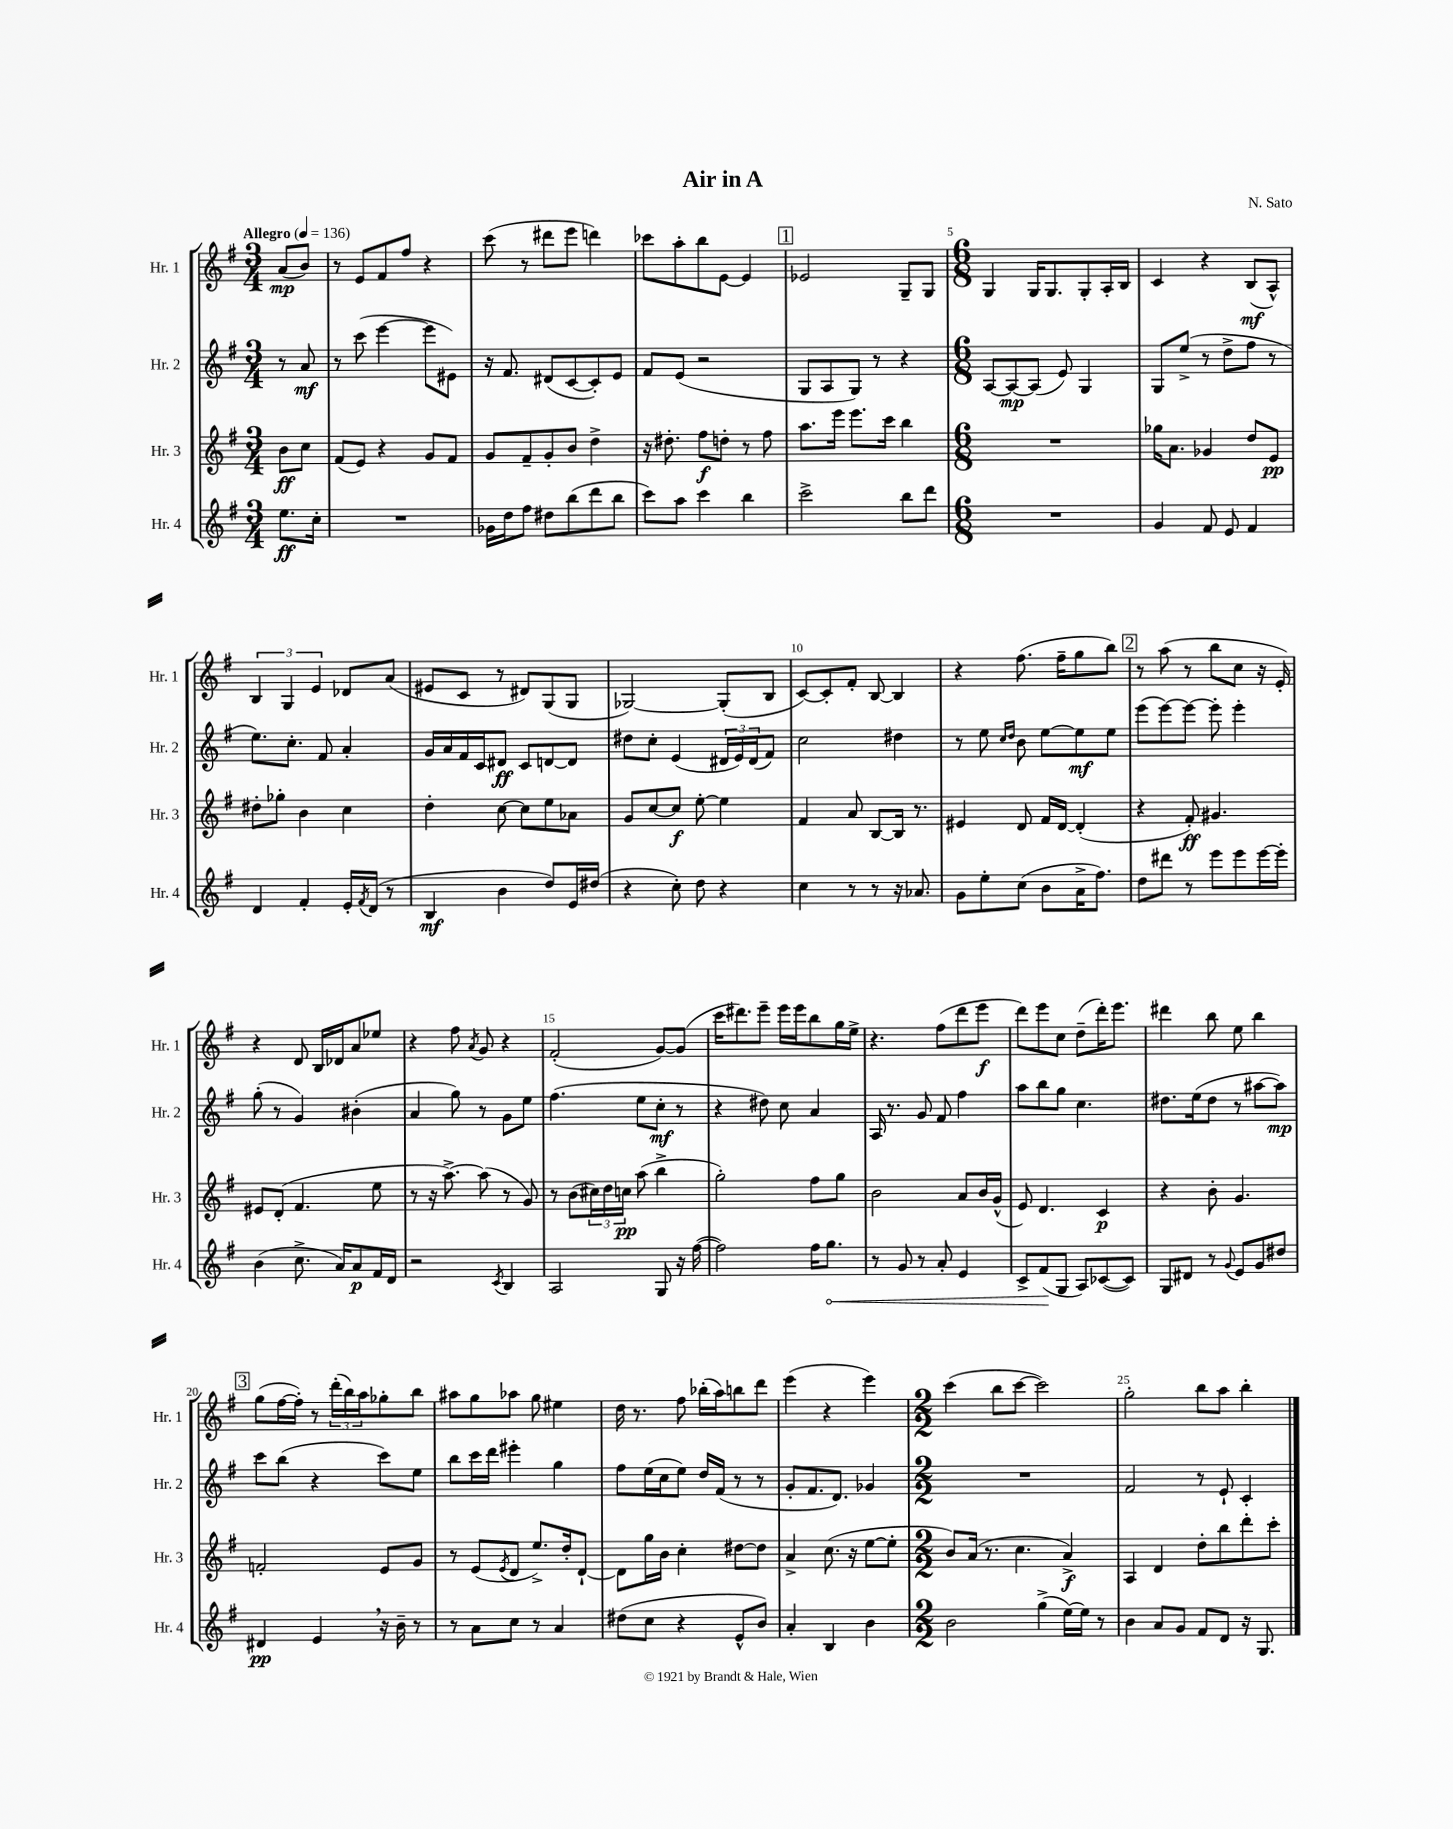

**kern	**kern	**kern	**kern
*staff4	*staff3	*staff2	*staff1
*clefG2	*clefG2	*clefG2	*clefG2
*k[f#]	*k[f#]	*k[f#]	*k[f#]
*M3/4	*M3/4	*M3/4	*M3/4
*MM136	*MM136	*MM136	*MM136
8.ee	8b	8r	(8a
.	8cc	8a	8b)
16cc'	.	.	.
=	=	=	=
2.r	(8f#	8r	8r
.	8e)	(8ccc	8e
.	4r	[4eee	8f#
.	.	.	8ff#
.	8g	8eee]	4r
.	8f#	8e#)	.
=	=	=	=
16g-	8g	16r	(8ccc
16dd	.	8.f#	.
8ff#	8f#~	.	8r
8dd#	8g'	(8d#	8ddd#
(8bb	8b	[8c	8eee
8ddd	4dd^	8c'])	4ddd)
8bb	.	8e	.
=	=	=	=
8ccc)	16r	8f#	8ccc-
.	8.dd#'	.	.
8aa	.	(8e	8aa'
4ccc	8ff#	2r	8bb
.	8dd'	.	[8e
4bb	8r	.	4e]
.	8ff#	.	.
=	=	=	=
2ccc^	8.aa	8G	2e-
.	.	8A	.
.	16eee	.	.
.	8.eee	8G)	.
.	.	8r	.
.	16ccc	.	.
8bb	4bb	4r	8G~
8ddd	.	.	8G
=	=	=	=
*M6/8	*M6/8	*M6/8	*M6/8
2.r	2.r	[8A	4G
.	.	8A_	.
.	.	(8A]	16G
.	.	.	8.G
.	.	8e)	.
.	.	4G	8G'
.	.	.	16A'
.	.	.	16B
=	=	=	=
4g	16gg-	8G	4c
.	8.a	.	.
.	.	(8ee^	.
8f#	4g-	8r	4r
8e	.	8dd^	.
4f#	8dd	8ff#	(8B
.	8e	8r	8A^^)
=	=	=	=
4d	8dd#'	8.ee)	6B
.	8gg-'	.	.
.	.	.	6G
.	.	8.cc'	.
4f#'	4b	.	.
.	.	.	6e
.	.	8f#	.
16e'	4cc	4a'	8d-
8qf#	.	.	.
(16d	.	.	.
8r	.	.	(8a
=	=	=	=
4B	4dd'	16g	8e#
.	.	16a	.
.	.	16f#	8c
.	.	16c	.
4b	[8cc	8d#	8r
.	8cc]	8c	8d#)
8dd)	8ee	[8d	(8G
16e	8a-	8d]	8G
(16dd#	.	.	.
=	=	=	=
4r	8g	8dd#	[2G-)
.	[8cc	8cc'	.
8cc')	8cc]	(4e	.
8dd	[8ee'	.	.
4r	4ee]	24d#	(8G-']
.	.	24e)	.
.	.	(24d#	.
.	.	8f#)	8B
=	=	=	=
4cc	4f#	2cc	[8c)
.	.	.	8c']
8r	8a	.	8f#'
8r	[8B	.	[8B
16r	16B]	4dd#	4B]
8.a-	8.r	.	.
=	=	=	=
8g	4e#	8r	4r
8ee'	.	8ee	.
.	.	16qqcc	.
.	.	16qqdd	.
(8cc	8d	8b	(8.ff#
8b	16f#	[8ee	.
.	[16d	.	16ff#~
16a^	(4d']	8ee]	8gg
8.ff#)	.	.	.
.	.	8ee	8bb)
=	=	=	=
8dd	4r	(8eee	8r
8ddd#	.	[8eee)	(8aa
8r	8f#')	8eee_	8r
8eee	4.g#	8eee']	8bb
8eee	.	4eee'	8cc
[16eee	.	.	16r
16eee']	.	.	16e')
=	=	=	=
(4b	8e#	(8gg'	4r
.	(8d'	8r	.
8.cc^	4.f#	4g)	8d
.	.	.	16B
16a)	.	.	16d-
8a	.	(4b#'	8a
16f#	8ee	.	8ee-
16d	.	.	.
=	=	=	=
2r	8r	4a	4r
.	16r	.	.
.	[8.aa^)	.	.
.	.	8gg)	8ff#
.	.	.	8qa
.	(8aa]	8r	8g
8qc	.	.	.
4B	8r	8g	4r
.	8g)	8ee	.
=	=	=	=
2A	8r	(4.ff#	(2f#'
.	(8b	.	.
.	24cc#)	.	.
.	24dd	.	.
.	24cc	.	.
.	(8aa	8ee	.
8G	4bb^	8cc'	[8g)
16r	.	8r	(8g]
([16ff#	.	.	.
=	=	=	=
2ff#])	2gg')	4r	16ccc
.	.	.	8.ddd#)
.	.	8dd#)	8eee~
.	.	8cc	16eee
.	.	.	16eee
16ff#	8ff#	4a	8bb
8.gg	.	.	.
.	8gg	.	16gg
.	.	.	16ee^
=	=	=	=
8r	2b	16A	4.r
.	.	8.r	.
8g	.	.	.
8r	.	8g	.
8a'	.	8f#	(8ff#
4e	8a	4ff#	8ddd
.	16b	.	8eee
.	(16g^^	.	.
=	=	=	=
8c^	8e)	8aa	8ddd)
(8f#	4.d	8bb	8eee
8G	.	8gg	8cc
8A)	.	4.cc	(8dd~
([8c-	4c	.	16ddd')
.	.	.	8.eee
8c-])	.	.	.
=	=	=	=
8G	4r	8.dd#	4ddd#
8d#	.	.	.
.	.	(16ee	.
8r	8b'	8dd#	8bb
8qqg	.	.	.
8e	4.g	8r	8ee
8g	.	[8aa#	4bb
8dd#	.	8aa#])	.
=	=	=	=
4d#	2f'	8ccc	(8gg
.	.	(8bb	[16ff#
.	.	.	16ff#'])
4e	.	4r	8r
.	.	.	(24ddd'
.	.	.	24bb)
.	.	.	24aa
16r	8e	8ccc)	8gg-'
16b~	.	.	.
8r	8g	8ee	8bb
=	=	=	=
8r	8r	8bb	8aa#
8a	(8e	16ccc	8gg
.	.	16ddd	.
.	8qe	.	.
8cc	8d	4eee#'	8aa-
8r	8.ee^)	.	8gg
4a	.	4gg	4ee#
.	16dd'	.	.
.	[8d`	.	.
=	=	=	=
(8dd#	8d]	8ff#	16dd
.	.	.	8.r
8cc	16gg	(16ee	.
.	16b	16cc	.
4r	4cc'	8ee)	8ff#
.	.	16dd	(16bb-'
.	.	(16f#	16aa)
8e^^	[8dd#	8r	8bb
8b)	8dd#]	8r	8ddd
=	=	=	=
4a'	4a^	8g'	(4eee
.	.	8.f#	.
4B	(8.cc	.	4r
.	.	8.d)	.
.	16r	.	.
4b	[8ee	4g-	4eee)
.	8ee']	.	.
=	=	=	=
*M2/2	*M2/2	*M2/2	*M2/2
2b	8b)	1r	(4ccc
.	(16a	.	.
.	8.r	.	.
.	.	.	8bb
.	4.cc	.	[8ccc
(4gg^	.	.	2ccc])
[16ee)	4a^)	.	.
16ee]	.	.	.
8r	.	.	.
=	=	=	=
4b	4A	2f#	2gg'
8a	4d	.	.
8g	.	.	.
8f#	8dd'	8r	8bb
8d	8bb	8e`	8aa
16r	8ddd'	4c'	4bb'
8.G	.	.	.
.	8ccc'	.	.
==	==	==	==
*-	*-	*-	*-
